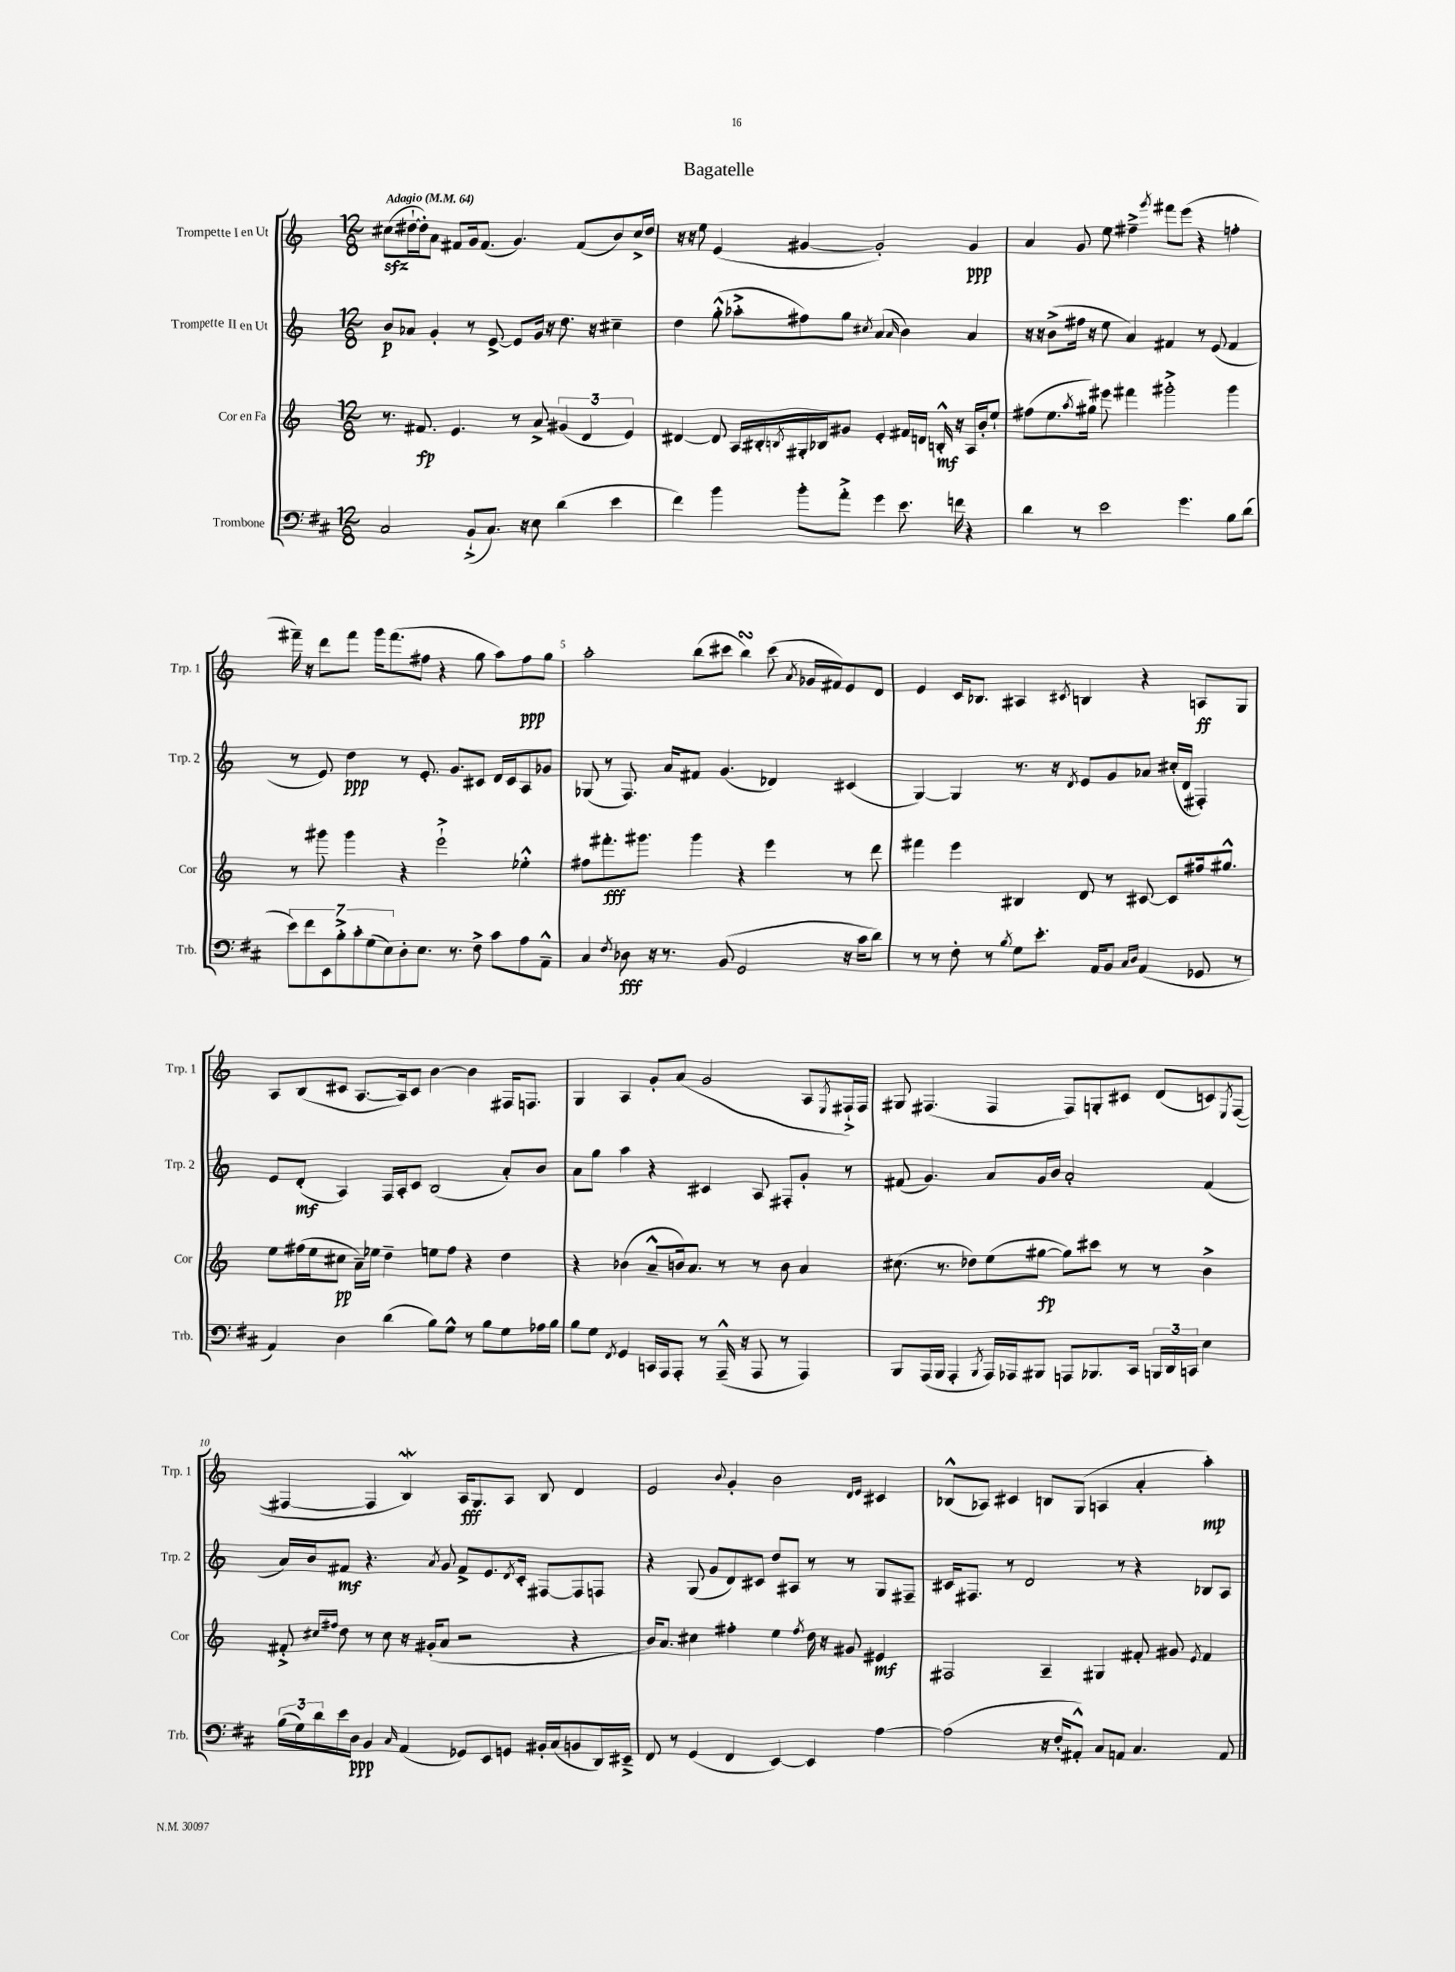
\header { title = "Bagatelle" }
<<
\new StaffGroup <<
\new Staff = "s0" \with { instrumentName = "Trompette I en Ut" shortInstrumentName = "Trp. 1" } {
    \clef treble \key c \major \numericTimeSignature \time 12/8 \tempo "Adagio" 4 = 64
    cis''8\sfz( dis''16~-! dis''16-.) a'8 fis'8 g'16 fis'8.( g'4.) fis'8( b'8) cis''16-> dis''16 |
    r16 r16 e''8 e'4( gis'4~ gis'2-.) gis'4\ppp |
    a'4 g'8 e''8 fis''4---> \acciaccatura { g'''8 } fis'''8 e'''8( r4 f''4-. |
    fis'''16--) r16 d'''8 fis'''8 g'''16 fis'''8.( fis''8 r4 g''8 a''8) fis''8\ppp g''8 |
    a''2-. b''8( cis'''8 b''4\turn) cis'''8( \acciaccatura { a'8 } ges'16 fis'16) e'8 d'8 |
    e'4 c'16 bes8. ais4 \acciaccatura { cis'8 } b4 r4 a8\ff g8 |
    a8 b8( cis'8 a8.~ a16) cis'8 b'4~ b'4 fis16 f8. |
    g4 a4 g'8-. a'8( g'2 a8 \acciaccatura { e8 } fis16-!->) fis16 |
    gis8 fis4.( fis4 fis8) g8-. cis'8 d'8( c'8) \acciaccatura { e8 } fis8~( |
    fis4~ fis4 b4\mordent) a16\fff g8. a8 b8 d'4 |
    e'2 \appoggiatura { b'8 } g'4-. b'2 \grace { d'16 e'16 } cis'4 |
    bes8-^( aes8) cis'4 b8 g8( a4 a'4-. a''4-.\mp) \bar "|." |
}
\new Staff = "s1" \with { instrumentName = "Trompette II en Ut" shortInstrumentName = "Trp. 2" } {
    \clef treble \key c \major \numericTimeSignature \time 12/8
    b'8\p aes'8 g'4-. r8 e'8~-> e'8 g'16 r16 d''8. r16 cis''4-- |
    d''4 g''8-.-^( aes''8-.-> fis''8) g''8 \acciaccatura { cis''8 } a'4( \grace { a'16 } b'4) a'4 |
    r16 r16 b'8->( fis''16 r16 e''8 a'4) fis'4 r8 e'8( fis'4 |
    r8 e'8) d''4\ppp r8 e'8.-. g'8. cis'8 d'16 cis'16 a8 ges'8 |
    ges8( r8 f8.) a'16 fis'8 g'4.( des'4) cis'4( |
    g4~) g4 r8. r16 \acciaccatura { d'8 } e'8 g'8 aes'8 cis''16-.( d'16 fis4-.) |
    e'8 d'8-.\mf( a4) f16 a16-. c'8 b2( a'8-.) b'8 |
    a'8 g''8 a''4 r4 cis'4 a8 fis8-. g'8-. r8 |
    fis'8( g'4.) a'8 g'16 b'16 a'2-. fis'4( |
    a'16) b'16 fis'8\mf r4. \acciaccatura { a'8 } g'8 fis'8-> e'8. \acciaccatura { d'8 } c'16-. fis8~ fis8 f8 |
    r4 g8( g'8 d'8) cis'8 d''8 ais8 r8 r8 g8 fis8-- |
    cis'16 fis8. r8 d'2 r8 r4 bes8 a8 \bar "|." |
}
\new Staff = "s2" \with { instrumentName = "Cor en Fa" shortInstrumentName = "Cor" } {
    \clef treble \key c \major \numericTimeSignature \time 12/8
    r8. fis'8.\fp e'4. r8 a'8-> \tuplet 3/2 { gis'4( d'4 e'4) } |
    dis'4~ dis'8 a16 bis16-. \acciaccatura { b8 } gis16-. bes16 gis'8 e'4-. fis'16 d'16 b16-.-^\mf r16 a16 b'16-. e''8-! |
    fis''8( e''8. \acciaccatura { a''8 } gis''16) eis'''8 fis'''4 gis'''2-.-> gis'''4 |
    r8 gis'''8 gis'''4 r4 e'''2-!-> ees''4-.-^ |
    fis''8 fis'''8.-.\fff gis'''8. gis'''4 r4 e'''4 r8 d'''8 |
    fis'''4 e'''4 bis4 d'8 r8 cis'8~ cis'8 fis''16 gis''8.-^ |
    e''8 fis''16( e''16 cis''8\pp a'16--) ees''16 d''4-- e''8 fis''8 r4 d''4 |
    r4 bes'4( a'8---^ b'16) a'8. r8 r8 b'8 a'4 |
    cis''8.( r8. des''8) e''8( gis''8~\fp gis''8) cis'''8 r8 r8 b'4-> |
    fis'8-.-> \grace { cis''16 fis''16 } d''8 r8 cis''8 r16 gis'16-.( a'8 r2 r4 |
    b'16) a'8. cis''4 fis''4-. e''4 \acciaccatura { fis''8 } d''16 r16 gis'8 eis'4\mf |
    fis2 a4-- gis4 fis'8-. gis'8 \acciaccatura { e'8 } fis'4 \bar "|." |
}
\new Staff = "s3" \with { instrumentName = "Trombone" shortInstrumentName = "Trb." } {
    \clef bass \key d \major \numericTimeSignature \time 12/8
    cis2 b,8-!->( cis8.) r16 e8 d'4( e'4 |
    fis'4) b'4 b'8-. a'8-.-> g'4 e'8. f'16 r4 |
    d'4 r8 e'2 g'4. b8 d'8( |
    \tuplet 7/4 { e'8) fis'8 e,8 b8-.-> cis'8-. g8( e8) } d8-. e8. r8. fis8-> cis'8 a8 a,8---^ |
    cis4 \acciaccatura { fis8 } des8\fff r16 r8. b,8( g,2 r16 cis'16 d'8) |
    r8 r8 fis8-. r8 \acciaccatura { b8 } g8 e'8.-. a,16 b,8 \grace { cis16 d16 } a,4( ges,8 r8 |
    a,4) d4 d'4( b8) g8-^ r8 b8 g8 aes16 b16 |
    b8 g8 \acciaccatura { fis,8 } g,4 c,16 a,,16 a,,8-. r8 a,,16---^( r16 a,,8 r8 a,,4) |
    b,,8 a,,16( b,,16 a,,4-. \acciaccatura { b,,8 } a,,16) aes,,16 bis,,8 a,,8 bes,,8. cis,16 \tuplet 3/2 { b,,16 d,16 c,16 } e4 |
    \tuplet 3/2 { b16( g16) d'16 } e'16 d16\ppp b,4 \grace { cis16 } a,4( ges,8) e,8 g,8 bis,16-. cis16( b,8 d,16) eis,16---> |
    fis,8 r8 g,4( fis,4 e,4~) e,4 a4~ |
    a2( r16 fis16-. ais,8-.-^) cis8 a,8 cis4. a,8 \bar "|." |
}
>>
>>
\layout { \context { \Score \override BarNumber.break-visibility = ##(#f #t #t) barNumberVisibility = #(every-nth-bar-number-visible 5) } }
